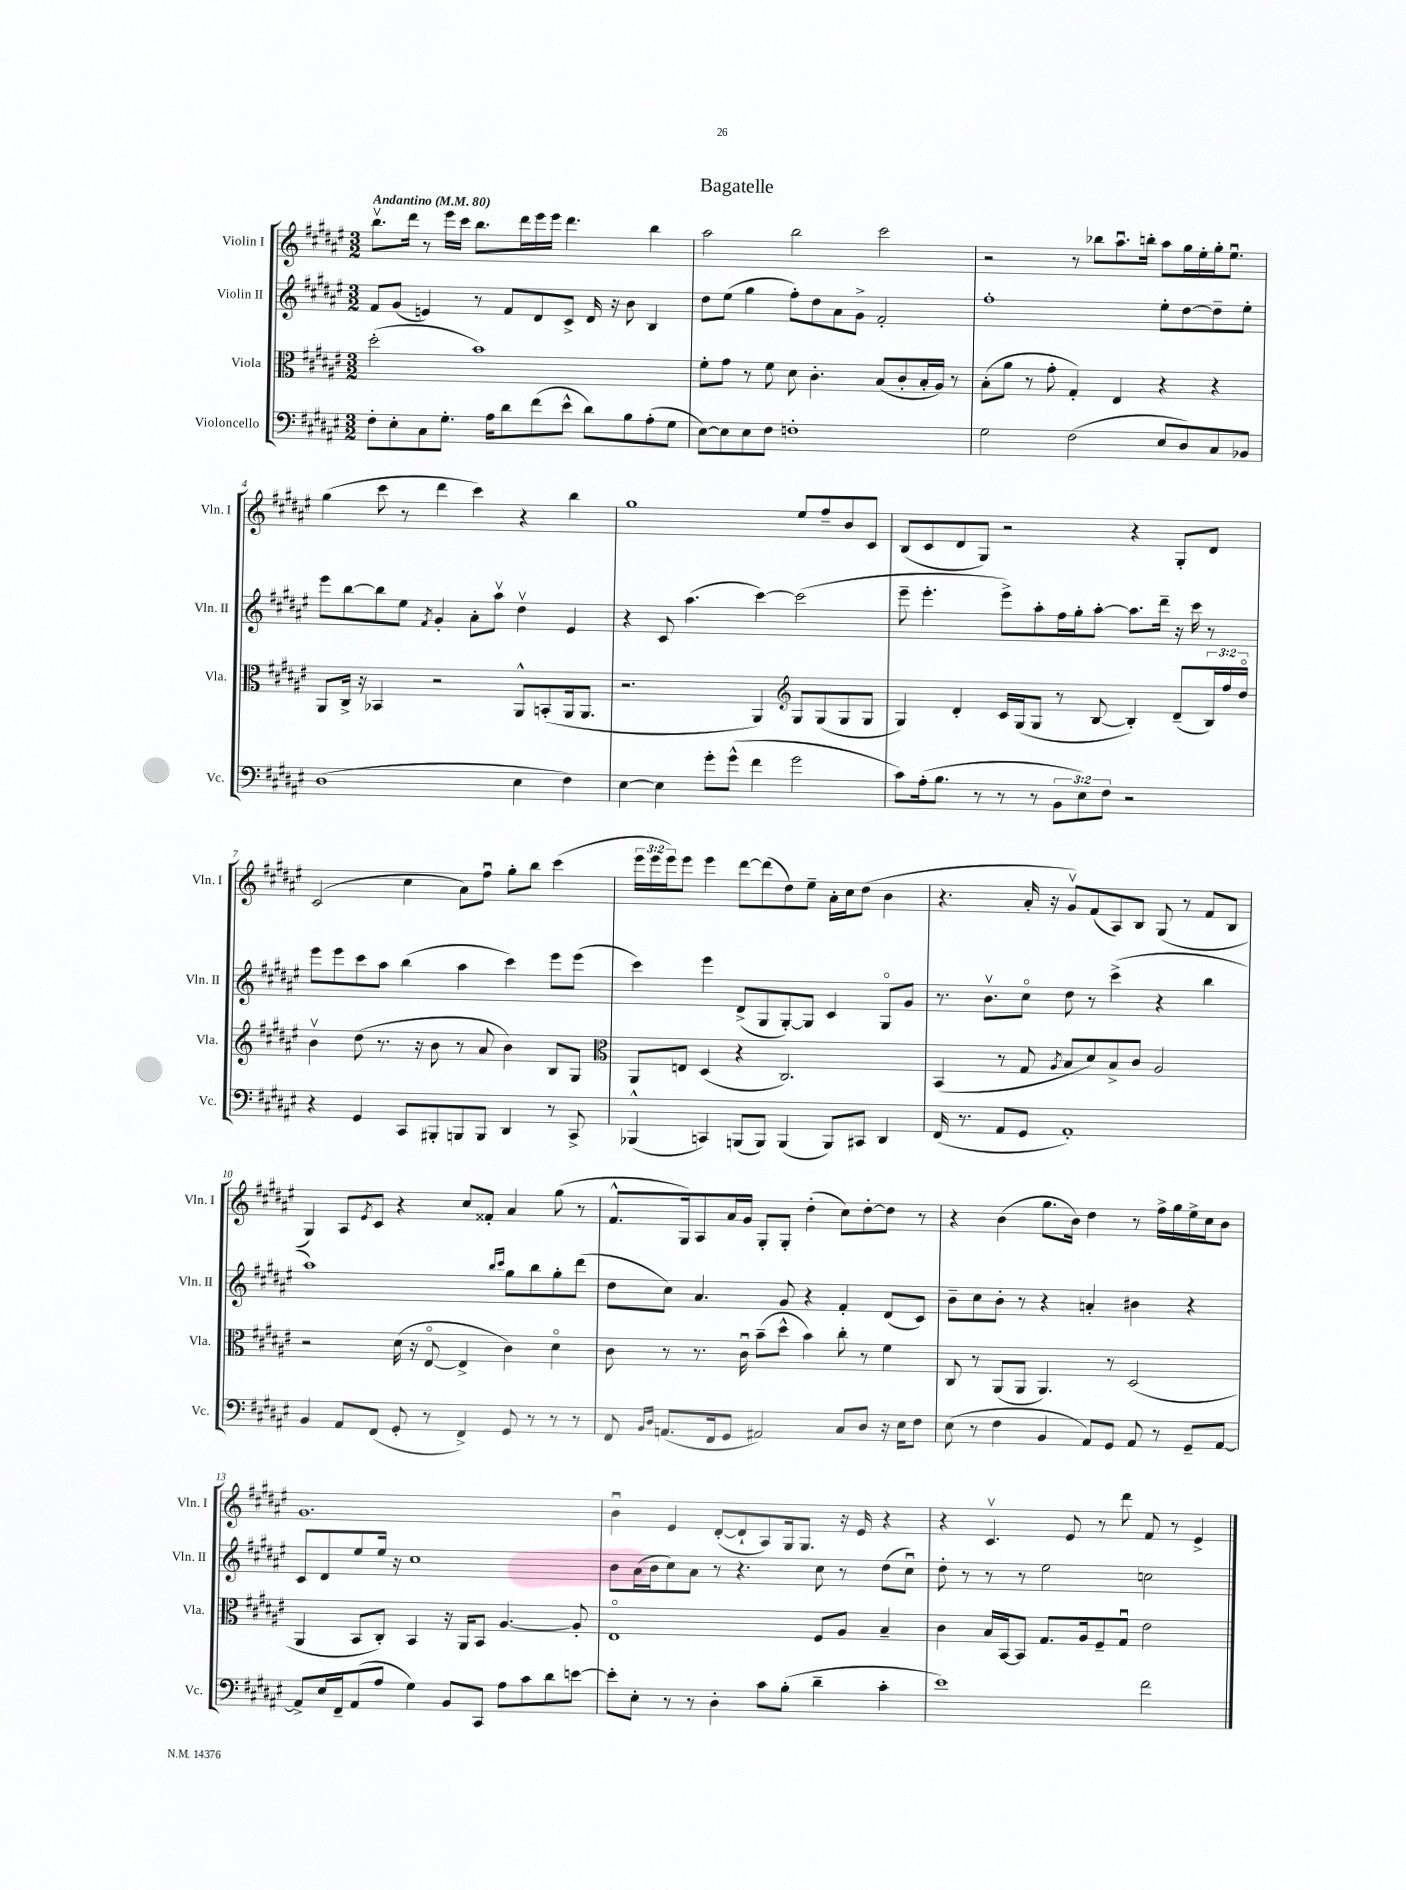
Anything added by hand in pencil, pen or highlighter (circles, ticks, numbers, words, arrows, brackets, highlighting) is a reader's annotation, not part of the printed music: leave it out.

**kern	**kern	**kern	**kern
*staff4	*staff3	*staff2	*staff1
*clefF4	*clefC3	*clefG2	*clefG2
*k[f#c#g#d#a#e#]	*k[f#c#g#d#a#e#]	*k[f#c#g#d#a#e#]	*k[f#c#g#d#a#e#]
*M3/2	*M3/2	*M3/2	*M3/2
*MM80	*MM80	*MM80	*MM80
8F#'	(2dd#'	8f#	8.bbv
8E#'	.	(8g#	.
.	.	.	16ddd#
8C#	.	4e)	8r
8.G#'	.	.	16eee#
.	.	.	16ccc#
.	1b)	8r	8.bb
16A#	.	.	.
8d#	.	8f#	.
.	.	.	16ddd#
(8f#	.	8d#	16eee#
.	.	.	16eee#
8e#^^	.	8c#^	4.ddd#
8d#)	.	16d#	.
.	.	16r	.
8B	.	8b	.
(8A#'	.	4B	4bb
8G#	.	.	.
=	=	=	=
[8E#)	8f#'	8dd#	2aa#
8E#]	8g#	(8ee#	.
8E#	8r	4gg#	.
8F#	8f#	.	.
1F'	8d#	8ff#')	2bb
.	4.c#'	8dd#	.
.	.	8a#	.
.	.	8g#^	.
.	(8B	2f#'	2ccc#
.	8c#'	.	.
.	16B'	.	.
.	16A#)	.	.
.	8r	.	.
=	=	=	=
2G#	(8B'	1ff#'	2r
.	8a#	.	.
.	8r	.	.
.	8g#'	.	.
(2F#	4G#')	.	8r
.	.	.	8bb-
.	4E#	.	8.aa#u
.	.	.	16bb'
8E#	4r	8ee#'	8aa#
8D#)	.	[8dd#	16gg#
.	.	.	16ee#'
8C#	4r	8dd#~]	16gg#'
.	.	.	8.ee#u
8BB-	.	8ee#'	.
=	=	=	=
(1D#	8AA#	8eee#	(4gg#
.	16C#^	[8bb	.
.	16r	.	.
.	4BB-	8bb]	8ccc#
.	.	8ee#	8r
.	.	8qf#	.
.	2r	4g#'	4ddd#
.	.	8a#'	4ccc#)
.	.	8aa#v	.
4E#	8AA#^^	4dd#v	4r
.	(8BB'	.	.
4F#)	16AA#	4e#	4bb
.	8.AA#	.	.
=	=	=	=
[4E#	2.r	4r	1gg#
4E#]	.	8c#	.
.	.	(4.aa#	.
8g#'	.	.	.
(8g#^^	.	.	.
4f#	4AA#)	[4ccc#)	.
*	*clefG2	*	*
2g#	8G#	(2ccc#]	8ee#
.	(8G#	.	8ff#~
.	8G#	.	8b
.	8G#	.	8c#
=	=	=	=
8c#)	4G#)	8eee#~	(8B
(16A#'	.	4.eee#'	8c#
8.B	.	.	.
.	4d#'	.	8d#
8r	.	.	8G#)
8r	16c#	8eee#^)	2r
.	(16G#	.	.
8r	8G#	8aa#'	.
12BB	8r	16ff#	.
.	.	16gg#'	.
12E#)	.	.	.
.	[8B	[8aa#'	.
12F#	.	.	.
2r	4B'])	8.aa#]	4r
.	.	16ddd#~	.
.	(8d#~	16r	8G#'
.	.	16ccc#	.
.	24B)	8r	8d#
.	24ff#	.	.
.	24dd#o	.	.
=	=	=	=
4r	4bv	8eee#	(2c#
.	.	8eee#	.
4GG#	(8dd#	8ccc#	.
.	8.r	8aa#	.
8CC#	.	(4bb	4cc#
.	16r	.	.
8BBB#'	8b	.	.
8BBB	8r	4aa#	8a#)
8BBB	8a#	.	8ff#u
4DD#	4b)	4ccc#)	8gg#'
.	.	.	8bb
8r	8B	8eee#	(4ccc#
8CC#^	8G#	(8eee#	.
=	=	=	=
*	*clefC3	*	*
(4BBB-^^	8AA#	4ccc#)	24eee#
.	.	.	24eee#
.	.	.	24eee#)
.	8E	.	8eee#
4CC)	(4D#	4eee#	4eee#
(8BBB	4r	(8d#^	[8ddd#
8BBB)	.	8G#	(8ddd#]
(4BBB	2.C#)	[8G#')	8dd#)
.	.	8G#]	8ee#~
8BBB)	.	4c#	16a#'
.	.	.	16cc#
8CC#	.	.	(8dd#
4DD#	.	8G#o	4b
.	.	8g#	.
=	=	=	=
(16FF#	(4BB	8.r	4.r
8.r	.	.	.
.	.	8.bv	.
8AA#	8r	.	.
8GG#	8G#	8cc#o	16a#'
.	.	.	16r
.	8qA#	.	.
1AA#')	8B	8dd#	8g#v)
.	8d#)	8r	(8f#
.	8B^	(4ccc#^	8A#)
.	8c#	.	8B
.	2A#	4r	(8G#
.	.	.	8r
.	.	4bb	8f#
.	.	.	8B
=	=	=	=
4BB	2r	1aa#)	4G#)
8AA#	.	.	8A#
.	.	.	8qe#
(8FF#	.	.	8c#
8GG#'	(16d#	.	4r
.	16r	.	.
8r	[8E#o	.	.
4FF#^)	4E#^]	.	8cc#
.	.	.	8f##'
.	.	16qqbb	.
.	.	16qqccc#	.
8GG#	4c#)	8gg#	4a#
8r	.	8bb	.
8r	4d#o	8gg#'	(8gg#
8r	.	(8ddd#	8r
=	=	=	=
8FF#	8c#	8dd#	8.f#^^
16qqBB	.	.	.
16qqD#	.	.	.
(8.AA	8r	8cc#)	.
.	.	.	16G#)
.	8.r	4.a#	8A#
16FF#	.	.	.
8GG#	.	.	16a#
.	16c#u	.	16g#
2AA#)	(8b~	.	8G#'
.	8dd#^^	8g#	8G#'
.	4b)	4r	(4dd#'
8C#	8cc#'	4f#'	8cc#)
8D#	8r	.	[8dd#'
16r	4f#	(8d#	8dd#]
16E#	.	.	.
8F#	.	8c#)	8r
=	=	=	=
(8E#	8C#	8b~	4r
8r	8r	8cc#	.
4F#	(8AA#	8b'	(4b
.	8AA#	8r	.
4BB	4.AA#)	4r	8.gg#
.	.	.	16b)
8AA#)	.	4a'	4dd#
8GG#	8r	.	.
8AA#	(2D#	4b#	8r
8r	.	.	16ff#^
.	.	.	16gg#
8GG#~	.	4r	16ee#^
.	.	.	16cc#
[8AA#	.	.	8b
=	=	=	=
8AA#^]	4AA#	8c#	1.g#
16E#	.	8d#	.
16FF#~	.	.	.
(8AA#	8BB	8ee#	.
8A#	8C#')	16ee#	.
.	.	16r	.
4G#)	4BB	1cc#	.
8BB	16r	.	.
.	16AA#	.	.
8CC#	8BB	.	.
8A#	[4.A#	.	.
8c#	.	.	.
8d#	.	.	.
[8e	8A#']	.	.
=	=	=	=
8e']	1E#o	8b	4bu
8E#'	.	(16a#	.
.	.	16b	.
8r	.	8cc#)	4e#
8r	.	8a#	.
4D#'	.	8r	([8d#'
.	.	4.r	8d#`]
8c#	.	.	8A#)
(8B'	.	.	16G#
.	.	.	8.G#
4d#~	8F#	8cc#	.
.	8A#	8r	16r
.	.	.	16e#
4c#'	4B~	(8dd#	4r
.	.	8cc#u)	.
=	=	=	=
1e#)	4c#	8dd#'	4r
.	.	8r	.
.	16B	8r	4.c#v
.	[16BB	.	.
.	8BB]	8r	.
.	8.G#	2ee#	.
.	.	.	8e#
.	16A#	.	.
.	8F#~	.	8r
.	8G#u	.	8ddd#
2f#	2e#	2cc	8f#
.	.	.	8r
.	.	.	4e#^
==	==	==	==
*-	*-	*-	*-
